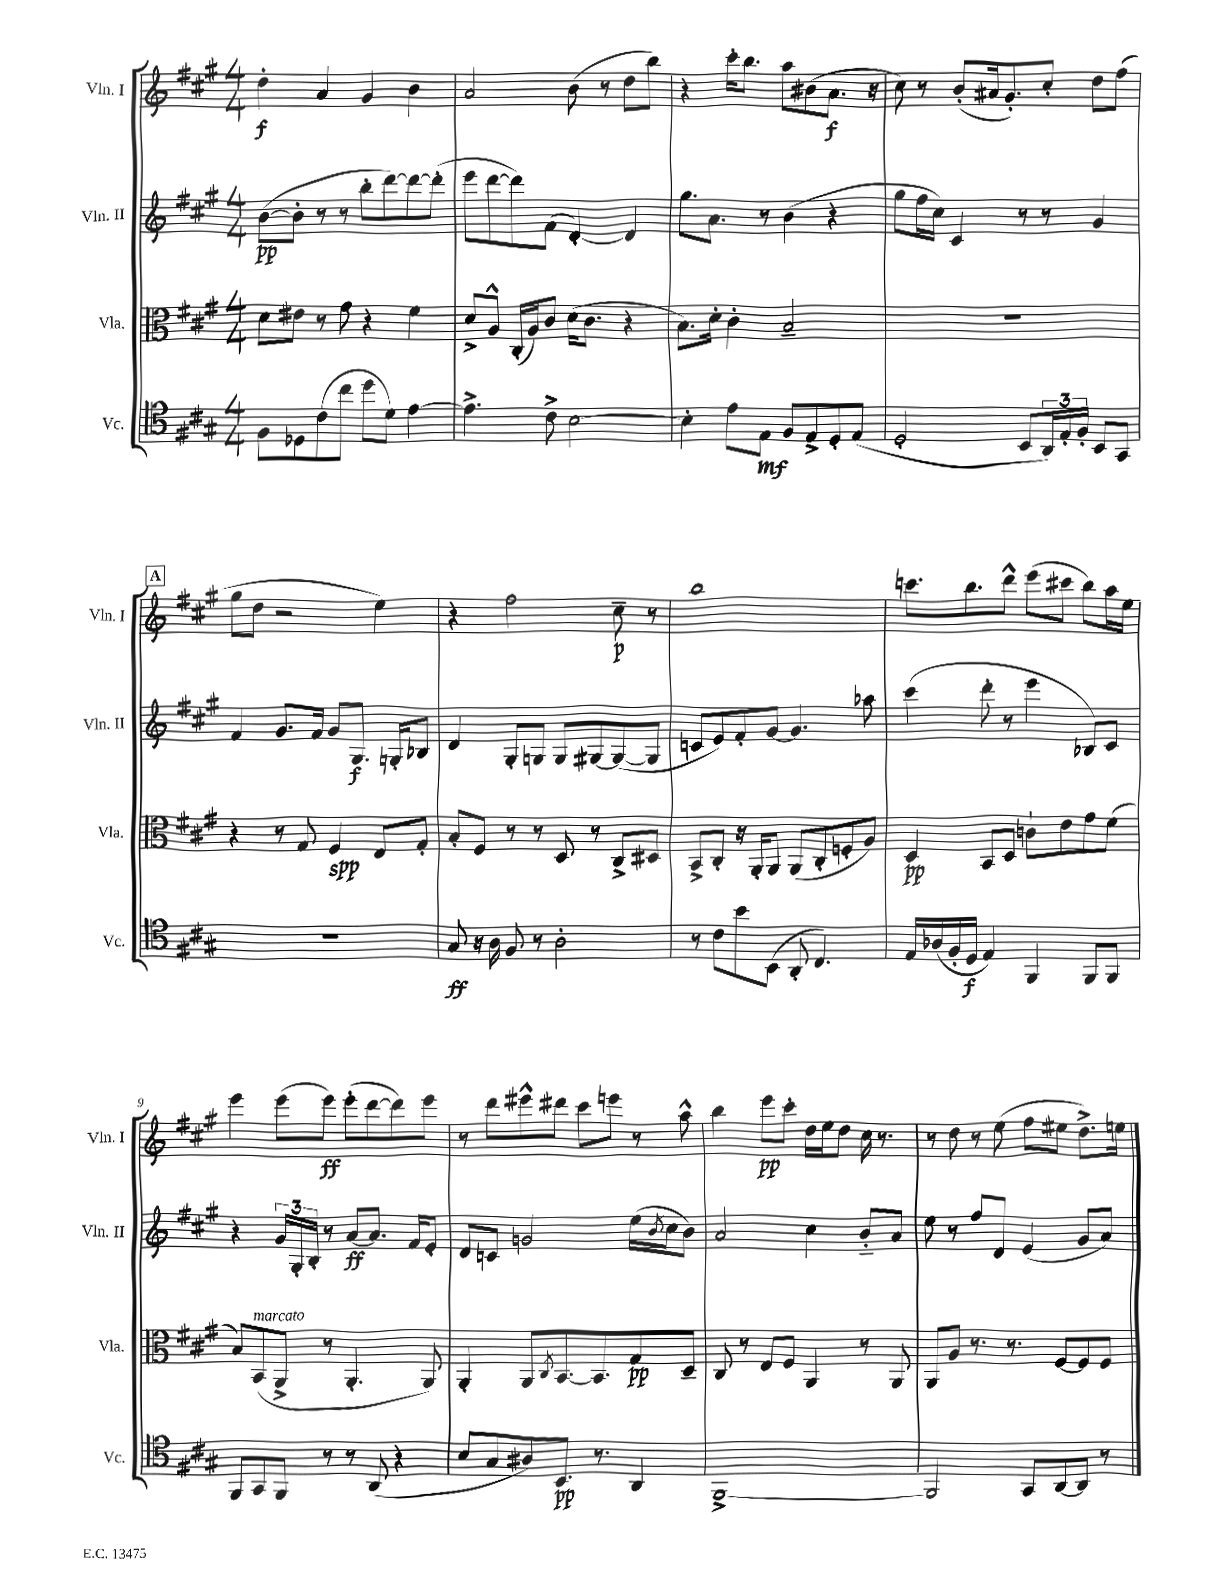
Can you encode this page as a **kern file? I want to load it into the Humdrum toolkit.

**kern	**dynam	**kern	**dynam	**kern	**dynam	**kern	**dynam
*part4	*part4	*part3	*part3	*part2	*part2	*part1	*part1
*staff4	*staff4	*staff3	*staff3	*staff2	*staff2	*staff1	*staff1
*I"Vc.	*	*I"Vla.	*	*I"Vln. II	*	*I"Vln. I	*
*I'Vc.	*	*I'Vla.	*	*I'Vln. II	*	*I'Vln. I	*
*clefC4	*	*clefC3	*	*clefG2	*	*clefG2	*
*k[f#c#g#]	*	*k[f#c#g#]	*	*k[f#c#g#]	*	*k[f#c#g#]	*
*M4/4	*	*M4/4	*	*M4/4	*	*M4/4	*
=1	=1	=1	=1	=1	=1	=1	=1
8F#\L	.	8d\L	.	([8b\L	pp	4dd'\	f
8D-X\	.	8e#X\J	.	8b'\J]	.	.	.
(8c#\	.	8r	.	8r	.	4a/	.
8cc#\J	.	8g#\	.	8r	.	.	.
8dd\L	.	4r	.	8bb'\L	.	4g#/	.
8d\J)	.	.	.	[8ddd\)	.	.	.
[4e\	.	4f#\	.	8ddd\_	.	4b\	.
.	.	.	.	(8ddd'\J]	.	.	.
=2	=2	=2	=2	=2	=2	=2	=2
4.e^\]	.	8d^/L	.	8eee\L	.	2a/	.
.	.	8A^^/J	.	[8ddd\	.	.	.
.	.	(16C#'/LL	.	8ddd\])	.	.	.
.	.	16A/J)	.	.	.	.	.
8c#^\	.	8c#/J	.	(8f#\J	.	.	.
[2B\	.	(16d\KL	.	[4d'/)	.	(8b\	.
.	.	8.c#\J	.	.	.	.	.
.	.	.	.	.	.	8r	.
.	.	4r	.	4d/]	.	8dd\L	.
.	.	.	.	.	.	8bb\J)	.
=3	=3	=3	=3	=3	=3	=3	=3
4B'\]	.	8.B\L)	.	8.gg#\L	.	4r	.
.	.	16d'\Jk	.	8.a\J	.	.	.
8e\L	.	4c#'\	.	.	.	16ccc#'\KL	.
.	.	.	.	.	.	8.bb\J	.
8E\J	mf	.	.	8r	.	.	.
8F#/L	.	2B~/	.	(4b\	.	8aa\L	.
8E^/	.	.	.	.	.	(8b#X\	.
8D'/	.	.	.	4r	.	8.a\J	f
(8E/J	.	.	.	.	.	.	.
.	.	.	.	.	.	16r	.
=4	=4	=4	=4	=4	=4	=4	=4
2D'/	.	1r	.	8gg#\L	.	8cc#\)	.
.	.	.	.	16ff#\L	.	8r	.
.	.	.	.	16cc#\JJ)	.	.	.
.	.	.	.	4c#/	.	(8b'/L	.
.	.	.	.	.	.	16a#X/k	.
.	.	.	.	.	.	8.g#'/)	.
8BB/L	.	.	.	8r	.	.	.
24AA/L)	.	.	.	8r	.	8cc#'/J	.
24E'/	.	.	.	.	.	.	.
24F#'/JJ	.	.	.	.	.	.	.
8BB/L	.	.	.	4g#/	.	8dd\L	.
8GG#/J	.	.	.	.	.	(8ff#\J	.
!!LO:LB:g=z
!!LO:REH:place=s1:t=A
=5	=5	=5	=5	=5	=5	=5	=5
1r	.	4r	.	4f#/	.	8gg#\L	.
.	.	.	.	.	.	8dd\J	.
.	.	8r	.	8.g#/L	.	2r	.
.	.	8G#/	.	.	.	.	.
.	.	.	.	16f#/Jk	.	.	.
.	.	4F#/	spp	8g#/L	.	.	.
.	.	.	.	8.G#/J	f	.	.
.	.	8E/L	.	.	.	4ee\)	.
.	.	.	.	16Gn'/KL	.	.	.
.	.	8G#'/J	.	8B-X/J	.	.	.
=6	=6	=6	=6	=6	=6	=6	=6
8G#/	ff	8B'/L	.	4d/	.	4r	.
16r	.	8F#/J	.	.	.	.	.
16A\	.	.	.	.	.	.	.
8F#/	.	8r	.	8G#'/L	.	2ff#\	.
8r	.	8r	.	8Gn/J	.	.	.
2A'\	.	8D/	.	8G/L	.	.	.
.	.	8r	.	[8G#X/	.	.	.
.	.	8C#^/L	.	(8G#/_	.	8cc#~\	p
.	.	8D#X/J	.	8G#/J]	.	8r	.
=7	=7	=7	=7	=7	=7	=7	=7
8r	.	8BB^/L	.	8cn/L	.	1bb	.
8c#\L	.	8C#'/J	.	8e/)	.	.	.
8b\	.	16r	.	8f#'/	.	.	.
.	.	16AA'/KL	.	.	.	.	.
(8BB\J	.	8AA/J	.	[8g#/J	.	.	.
8AA'/	.	(8AA/L	.	4.g#/]	.	.	.
4.C#/)	.	8C#'/	.	.	.	.	.
.	.	8Fn'/	.	.	.	.	.
.	.	8A/J)	.	8aa-X\	.	.	.
=8	=8	=8	=8	=8	=8	=8	=8
16E/LL	.	4D/	pp	(4ccc#\	.	8.cccn\L	.
(16A-X/	.	.	.	.	.	.	.
16F#'/	.	.	.	.	.	.	.
16D/JJ	f	.	.	.	.	8.bb\	.
4E/)	.	8BB/L	.	8ddd'\	.	.	.
.	.	8D/J	.	8r	.	8ddd^^\J	.
4FF#/	.	8cn`\L	.	4eee\	.	(8eee\L	.
.	.	8e\	.	.	.	8ccc#X\J	.
8FF#/L	.	8g#\	.	8B-X/L)	.	8bb\L)	.
8FF#/J	.	(8f#\J	.	8c#/J	.	16aa\L	.
.	.	.	.	.	.	16ee\JJ	.
!!LO:LB:g=z
=9	=9	=9	=9	=9	=9	=9	=9
8FF#/L	.	8B/L)	.	4r	.	4eee\	.
!	!	!LO:TX:a:i:t=marcato	!	!	!	!	!
8GG#/	.	(8BB/	.	.	.	.	.
8FF#/J	.	8AA^/J	.	24g#/LL	.	(8eee\L	.
.	.	.	.	24G#'/	.	.	.
.	.	.	.	24B'/JJ	.	.	.
8r	.	8r	.	8r	.	8eee\J)	ff
8r	.	4.AA'/	.	[8a/L	ff	(8eee'\L	.
(8AA/	.	.	.	8.a/J]	.	[8ddd\	.
4r	.	.	.	.	.	8ddd\])	.
.	.	.	.	16f#/KL	.	.	.
.	.	8AA/)	.	8e'/J	.	8eee\J	.
=10	=10	=10	=10	=10	=10	=10	=10
8B/L	.	4AA'/	.	8d/L	.	8r	.
8G#/	.	.	.	8cn/J	.	8ddd\L	.
8A#X/)	.	8AA/L	.	2gn/	.	8eee#X^^\	.
.	.	8qC#/	.	.	.	.	.
8.BB/J	pp	[8.BB/	.	.	.	8ddd#X\J	.
.	.	.	.	.	.	8ccc#\L	.
8.r	.	8.BB/]	.	.	.	.	.
.	.	.	.	.	.	8eeen\J	.
4AA/	.	8G#/	pp	(16ee\LL	.	8r	.
.	.	.	.	8qb/	.	.	.
.	.	.	.	16cc#\J	.	.	.
.	.	8D~/J	.	8b\J)	.	8aa^^\	.
=11	=11	=11	=11	=11	=11	=11	=11
[1FF#^	.	8C#/	.	2a/	.	4bb\	.
.	.	8r	.	.	.	.	.
.	.	8E/L	.	.	.	8eee\L	pp
.	.	8F#/J	.	.	.	8ccc#'\J	.
.	.	4AA/	.	4cc#\	.	16dd\LL	.
.	.	.	.	.	.	16ee\J	.
.	.	.	.	.	.	8dd\J	.
.	.	8r	.	8b/L	.	16cc#\	.
.	.	.	.	.	.	8.r	.
.	.	8AA/	.	8a/J	.	.	.
=12	=12	=12	=12	=12	=12	=12	=12
2FF#/]	.	8AA/L	.	8ee\	.	8r	.
.	.	8A/J	.	8r	.	8dd\	.
.	.	8.r	.	8ff#/L	.	8r	.
.	.	.	.	8d/J	.	(8ee\	.
.	.	8.r	.	.	.	.	.
8GG#/L	.	.	.	(4e/	.	8ff#\L	.
[8AA/	.	[8F#/L	.	.	.	8ee#X\J	.
8AA/J]	.	8F#/]	.	8g#/L	.	8.dd^\L)	.
8r	.	8F#/J	.	8a/J)	.	.	.
.	.	.	.	.	.	16een\Jk	.
==	==	==	==	==	==	==	==
*-	*-	*-	*-	*-	*-	*-	*-
